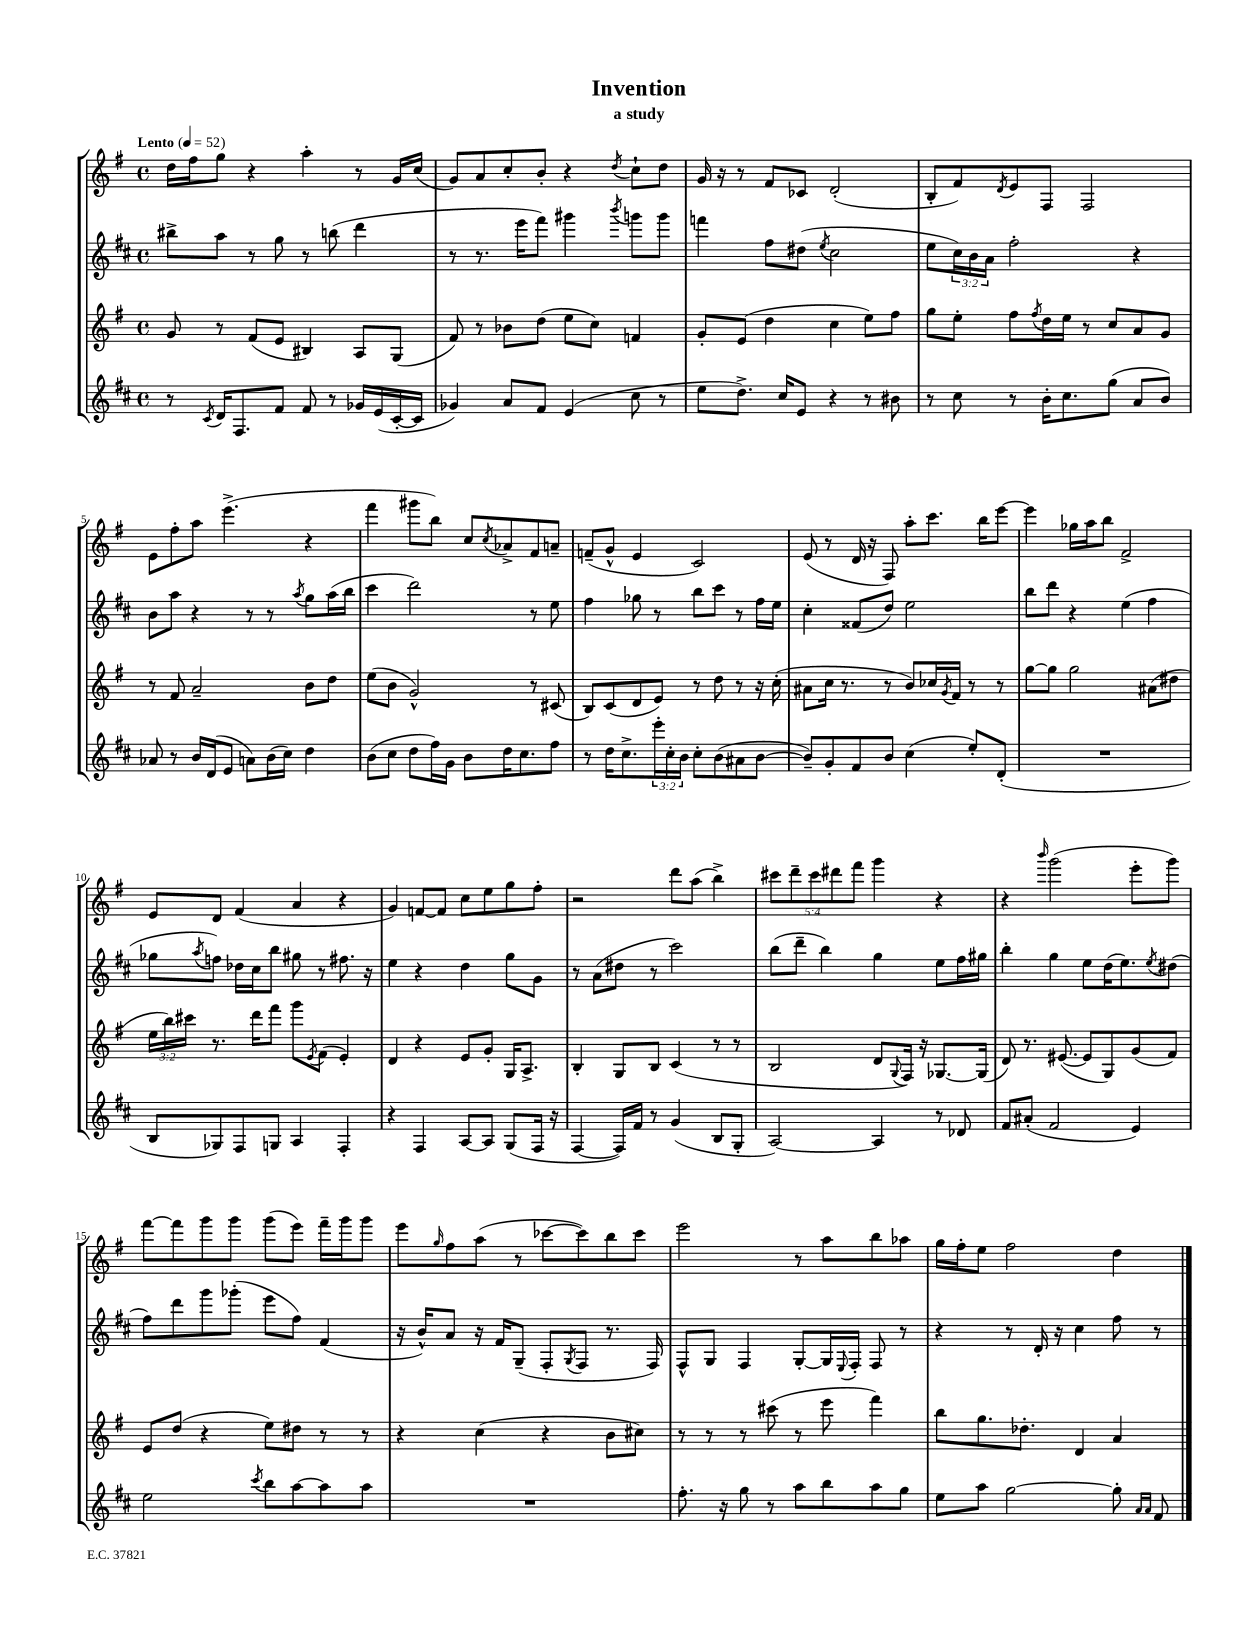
\header { title = "Invention" subtitle = "a study" }
<<
\new StaffGroup <<
\new Staff = "s0" {
    \clef treble \key g \major \defaultTimeSignature \time 4/4 \override Staff.TupletNumber.text = #tuplet-number::calc-fraction-text \tempo "Lento" 4 = 52
    d''16 fis''16 g''8 r4 a''4-. r8 g'16 c''16( |
    g'8) a'8 c''8-. b'8-. r4 \acciaccatura { d''8 } c''8-! d''8 |
    g'16 r16 r8 fis'8 ces'8 d'2-.( |
    b8-. fis'8) \acciaccatura { d'8 } e'8 fis8 fis2 |
    e'8 fis''8-. a''8 e'''4.->( r4 |
    fis'''4 gis'''8 b''8) c''8 \acciaccatura { c''8 } aes'8-> fis'8 a'8-- |
    f'8--( g'8-^ e'4 c'2) |
    e'8( r8 d'16 r16 fis8) a''8-. c'''8. b''16 e'''8~ |
    e'''4 ges''16 a''16 b''8 fis'2-> |
    e'8 d'8 fis'4( a'4 r4 |
    g'4) f'8~ f'8 c''8 e''8 g''8 fis''8-. |
    r2 d'''8 a''8( b''4->) |
    \tuplet 5/4 { cis'''8 d'''8-- cis'''8 dis'''8 fis'''8 } g'''4 r4 |
    r4 \grace { b'''16 } g'''2( e'''8-. g'''8) |
    fis'''8~ fis'''8 g'''8 g'''8 g'''8( e'''8) fis'''16-- g'''16 g'''8 |
    e'''8 \grace { g''16 } fis''8 a''8( r8 ces'''8~ ces'''8) b''8 ces'''8 |
    e'''2 r8 a''8 b''8 aes''8 |
    g''16 fis''16-. e''8 fis''2 d''4 \bar "|." |
}
\new Staff = "s1" {
    \clef treble \key d \major \defaultTimeSignature \time 4/4 \override Staff.TupletNumber.text = #tuplet-number::calc-fraction-text
    bis''8-> a''8 r8 g''8 r8 b''8( d'''4 |
    r8 r8. e'''16 fis'''8) gis'''4 \acciaccatura { b'''8 } g'''8 g'''8 |
    f'''4 fis''8 dis''8( \acciaccatura { e''8 } cis''2 |
    e''8 \tuplet 3/2 { cis''16) b'16 a'16 } fis''2-. r4 |
    b'8 a''8 r4 r8 r8 \acciaccatura { a''8 } g''8 a''16( b''16 |
    cis'''4 d'''2) r8 e''8 |
    fis''4 ges''8 r8 b''8 cis'''8 r8 fis''16 e''16 |
    cis''4-. fisis'8( d''8) e''2 |
    b''8 d'''8 r4 e''4( fis''4 |
    ges''8 \acciaccatura { a''8 } f''8) des''16 cis''16 b''8 gis''8 r8 fis''8. r16 |
    e''4 r4 d''4 g''8 g'8 |
    r8 a'8( dis''8 r8 cis'''2) |
    b''8( d'''8-- b''4) g''4 e''8 fis''16 gis''16 |
    b''4-. g''4 e''8 d''16( e''8.) \acciaccatura { e''8 } dis''8( |
    fis''8) d'''8 g'''8 ges'''8-.( e'''8 fis''8) fis'4( |
    r16 b'16-^) a'8 r16 fis'16 g8--( fis8-. \acciaccatura { g8 } fis8 r8. fis16) |
    fis8-^ g8 fis4 g8~-. g16 \appoggiatura { e8 } fis16-. fis8 r8 |
    r4 r8 d'16-. r16 cis''4 fis''8 r8 \bar "|." |
}
\new Staff = "s2" {
    \clef treble \key g \major \defaultTimeSignature \time 4/4 \override Staff.TupletNumber.text = #tuplet-number::calc-fraction-text
    g'8 r8 fis'8( e'8 bis4) a8 g8( |
    fis'8) r8 bes'8 d''8( e''8 c''8) f'4 |
    g'8-. e'8( d''4 c''4 e''8) fis''8 |
    g''8 e''8-. fis''8 \acciaccatura { fis''8 } d''16 e''16 r8 c''8 a'8 g'8 |
    r8 fis'8 a'2-- b'8 d''8 |
    e''8( b'8 g'2-^) r8 cis'8( |
    b8) c'8( d'8 e'8) r8 d''8 r8 r16 c''16-.( |
    ais'8 c''16 r8. r8 b'8) ces''16 \acciaccatura { g'8 } fis'16 r8 r8 |
    g''8~ g''8 g''2 ais'8( dis''8 |
    \tuplet 3/2 { e''16 b''16) cis'''16 } r8. d'''16 fis'''8 g'''8 \acciaccatura { e'8 } fis'8( e'4-.) |
    d'4 r4 e'8 g'8-. g16 a8.-> |
    b4-. g8 b8 c'4( r8 r8 |
    b2 d'8 \appoggiatura { g8 } fis16) r16 ges8.~ ges16( |
    d'8) r8. eis'8.~( eis'8 g8) g'8( fis'8) |
    e'8 d''8( r4 e''8) dis''8 r8 r8 |
    r4 c''4( r4 b'8 cis''8) |
    r8 r8 r8 cis'''8( r8 e'''8 fis'''4) |
    b''8 g''8. des''8.-. d'4 a'4 \bar "|." |
}
\new Staff = "s3" {
    \clef treble \key d \major \defaultTimeSignature \time 4/4 \override Staff.TupletNumber.text = #tuplet-number::calc-fraction-text
    r8 \acciaccatura { cis'8 } d'16 fis8. fis'8 fis'8 r8 ges'16 e'16( cis'16~-. cis'16 |
    ges'4) a'8 fis'8 e'4( cis''8 r8 |
    e''8 d''8.->) cis''16 e'8 r4 r8 bis'8 |
    r8 cis''8 r8 b'16-. cis''8. g''8( a'8 b'8) |
    aes'8 r8 b'16 d'16( e'8 a'8) b'16( cis''16) d''4 |
    b'8( cis''8 d''8 fis''16) g'16 b'8 d''16 cis''8. fis''8 |
    r8 d''16 cis''8.-> \tuplet 3/2 { e'''16-. cis''16-. b'16 } cis''8-. b'8( ais'8 b'8~ |
    b'8--) g'8-. fis'8 b'8 cis''4( e''8-.) d'8-.( |
    R1 |
    b8 ges8) fis8 g8 a4 fis4-. |
    r4 fis4 a8~ a8 g8( fis16 r16 |
    fis4~ fis16) fis'16 r8 g'4( b8 g8-. |
    a2~) a4 r8 des'8 |
    fis'8 ais'8-.( fis'2 e'4) |
    e''2 \acciaccatura { cis'''8 } b''8 a''8~ a''8 a''8 |
    R1 |
    fis''8.-. r16 g''8 r8 a''8 b''8 a''8 g''8 |
    e''8 a''8 g''2~ g''8-. \grace { a'16 a'16 } fis'8 \bar "|." |
}
>>
>>
